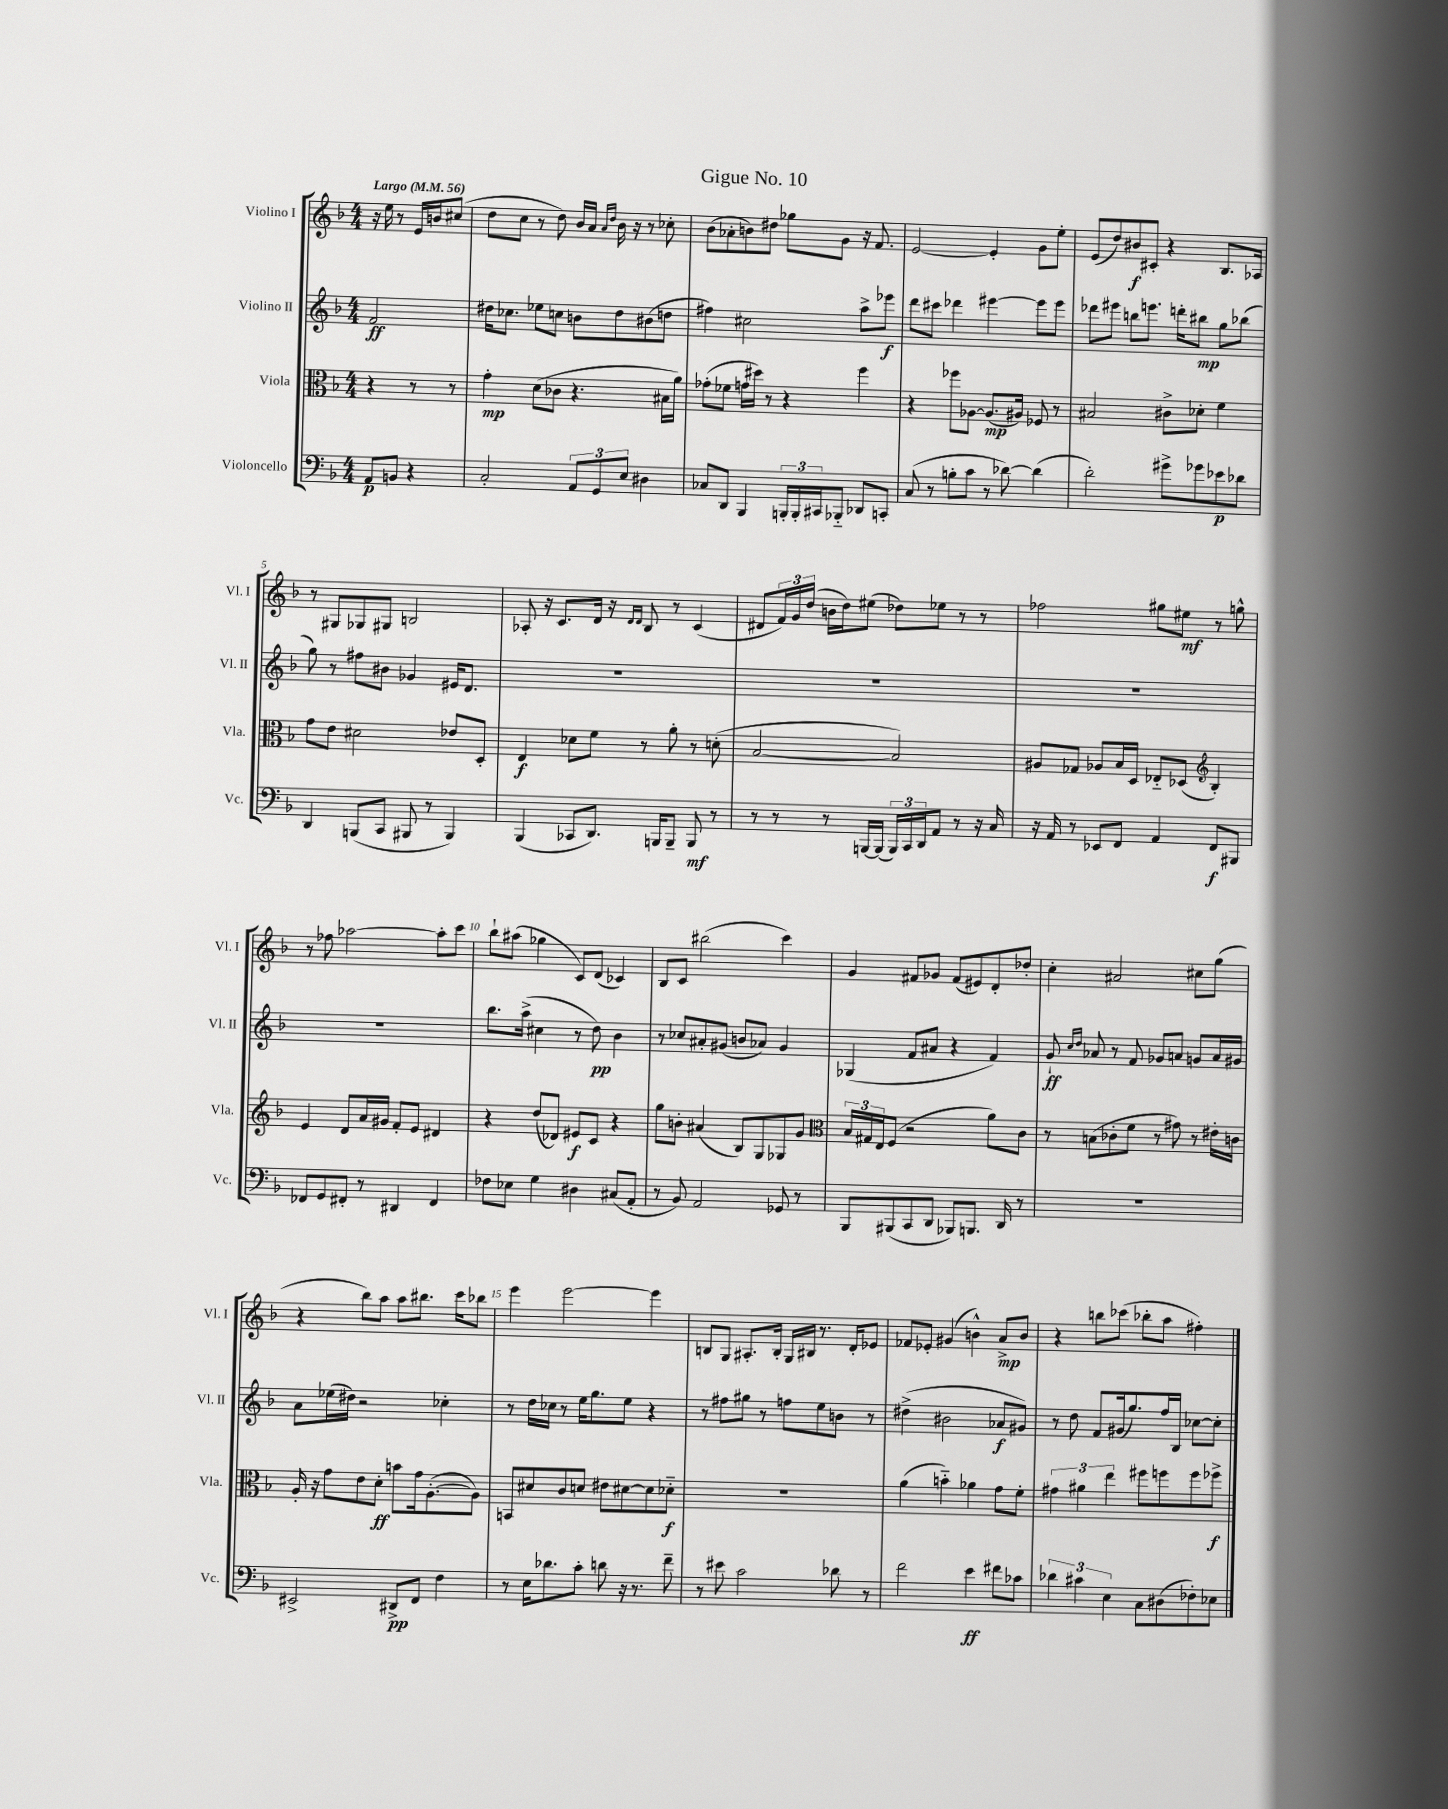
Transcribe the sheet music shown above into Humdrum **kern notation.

**kern	**kern	**kern	**kern
*staff4	*staff3	*staff2	*staff1
*clefF4	*clefC3	*clefG2	*clefG2
*k[b-]	*k[b-]	*k[b-]	*k[b-]
*M4/4	*M4/4	*M4/4	*M4/4
*MM56	*MM56	*MM56	*MM56
8AA	4r	2f	16r
.	.	.	16ee
8BB	.	.	8r
4r	8r	.	16e
.	.	.	16b
.	8r	.	(8cc#
=	=	=	=
2C'	4g'	16dd#	8dd
.	.	8.cc-	.
.	.	.	8cc
.	(8d	8ee-	8r
.	8c-	8cc	8dd)
12AA	4.r	8b	16b-
.	.	.	16a
12GG	.	.	.
.	.	.	16qqa
.	.	.	16qqdd
.	.	8dd#	16b-
12E	.	.	.
.	.	.	16r
4D#	.	(8b#	8r
.	16B#	8dd	8cc-'
.	16a)	.	.
=	=	=	=
8C-	(8g-'	4ff#)	(8b-
8DD	8f-	.	8a-'
4BBB-	16g	2cc#	8b)
.	16dd#)	.	.
.	8r	.	8dd#
24BBB'	4r	.	8gg-
24BBB'	.	.	.
24CC#	.	.	.
8BBB-'~	.	.	8g
8DD-	4ff	8aa^	16r
.	.	.	8.f
8CC'	.	8eee-	.
=	=	=	=
(8C	4r	8ddd	[2e
8r	.	8ccc#	.
8B'	8ff-	4ddd-	.
8c	[8A-	.	.
8r	(8.A-]	[4eee#	4e']
[8d-)	.	.	.
.	16A#)	.	.
(4d-]	8F-	8eee#]	8g
.	8r	8eee#	8ee'
=	=	=	=
2d')	2B#	8ddd-	(8e
.	.	8eee#	8dd)
.	.	8bb	8b#
.	.	8.eee	8c#'
8g#^	8c#^	.	4r
.	.	16ddd'	.
8g-	8d-'	8bb#	.
8e-	4f	8gg	8.B-
8d-	.	(8bb-	.
.	.	.	16A-
=	=	=	=
4DD	8g	8gg)	8r
.	8e	8r	8G#
(8BBB	2d#	8ff#	8G-
8CC	.	8b#	8G#
8BBB#	.	4g-	2B
8r	.	.	.
4BBB#)	8e-	16e#	.
.	.	8.d	.
.	8D'	.	.
=	=	=	=
(4BBB-	4E	1r	8A-'
.	.	.	16r
.	.	.	8.c
8CC-	8d-	.	.
8.DD)	8f	.	16d
.	.	.	16r
.	.	.	16qqd
.	.	.	16qqd
.	8r	.	8B-
16BBB	.	.	.
8BBB~	8a'	.	8r
8BBB	8r	.	(4c
8r	(8d'	.	.
=	=	=	=
8r	[2B-	1r	8d#
8r	.	.	24f)
.	.	.	24g
.	.	.	(24dd
8r	.	.	16b
.	.	.	16dd)
[16BBB	.	.	(8ee#
(16BBB]	.	.	.
24BBB)	2B-])	.	8dd-)
24CC	.	.	.
24DD	.	.	.
8AA	.	.	8ee-
8r	.	.	8r
16r	.	.	8r
16C	.	.	.
=	=	=	=
16r	8A#	1r	2ff-
16AA	.	.	.
8r	8G-	.	.
8EE-	8A-	.	.
8FF	16B-	.	.
.	16D	.	.
4AA	8E-'~	.	8gg#
.	(8D-	.	8ee#
*	*clefG2	*	*
8FF	4B-')	.	8r
8BBB#	.	.	8gg^^
=	=	=	=
8FF-	4e	1r	8r
8GG	.	.	8ff-
8FF#'	8d	.	[2aa-
8r	16a	.	.
.	16g#	.	.
4DD#	8f'	.	.
.	8e	.	.
4FF#	4d#	.	8aa-']
.	.	.	8ccc
=	=	=	=
8F-	4r	8.bb-	8bb-`
8E-	.	.	(8aa#
.	.	(16aa^	.
4G	(8dd	4cc#	4gg-
.	8d-)	.	.
4D#	8e#	8r	8c)
.	8c	8dd)	(8d
(8C#	4r	4b-	4c-)
8AA'	.	.	.
=	=	=	=
8r	8gg	8r	8B-
8BB-)	8b'	8cc-	8c
2AA	(4a#	8a#'	(2bb#
.	.	(8g#	.
.	8B-)	8b	.
.	8G	8a-)	.
8GG-	8G-	4g#	4ccc)
8r	8g	.	.
=	=	=	=
*	*clefC3	*	*
8BBB-	24B-	(4G-	4g
.	24G#	.	.
.	24E	.	.
(8BBB#	(8F	.	.
8CC	2r	8f	8f#
8DD	.	8a#	8g-
8BBB-)	.	4r	(8f#
8.BBB	.	.	8e#)
.	8a)	4f)	8d'
16DD	.	.	.
8r	8c	.	8dd-'
=	=	=	=
1r	8r	8g`	4cc'
.	.	16qqcc	.
.	.	16qqdd	.
.	(8B	8a-	.
.	8c-'	8r	2a#
.	8f	8f	.
.	8r	8g-	.
.	8g#)	8a	.
.	8r	8g	8cc#
.	16e#'	16a	(8gg
.	16c	16g#	.
=	=	=	=
2EE#^	16A'	8a	4r
.	16r	.	.
.	8g	(16ee-	.
.	.	16dd#)	.
.	8e	2r	8bb-)
.	8d'	.	8aa
8DD#^	8b	.	8aa
8FF	16g	.	8.bb#
.	([8.A'	.	.
4F	.	4cc-'	.
.	.	.	16ccc
.	8A])	.	8bb-
=	=	=	=
8r	8BB	8r	4eee
16E	8d#	16dd	.
8.d-	.	16cc-	.
.	8c	8r	[2eee
8c'	8d	16ee	.
.	.	8.gg	.
8d	8e#	.	.
16r	[8d#	8ee	.
8.r	.	.	.
.	8d#]	4r	4eee]
8f~	8d-'~	.	.
=	=	=	=
8r	1r	8r	8B
8e#	.	8ff#	8G
2c	.	8gg#	8.A#'
.	.	8r	.
.	.	.	16B'
.	.	8ff	16G
.	.	.	16B#
.	.	8ee	8.r
8d-	.	8b	.
.	.	.	16d'
8r	.	8r	8e-
=	=	=	=
2f	(4a	(4dd#^	8f-
.	.	.	8e-'
.	4b'~)	2b#	(4g#
4e	4a-	.	4b^^)
8f#	8g	8a-	8a^
8c-	8f'	8g#)	8b
=	=	=	=
6d-	6g#	8r	4r
.	.	8dd	.
6c#	6a#	.	.
.	.	8f	8bb
6E	6ee	.	.
.	.	(16g#	(8ccc-
.	.	8.gg)	.
8C	8ff#	.	8bb-'
(8D#	8ff	16ff	8aa
.	.	16B-	.
8F-')	8ff	[8cc-	4ff#')
8E-	8ff-^	8cc-']	.
==	==	==	==
*-	*-	*-	*-
